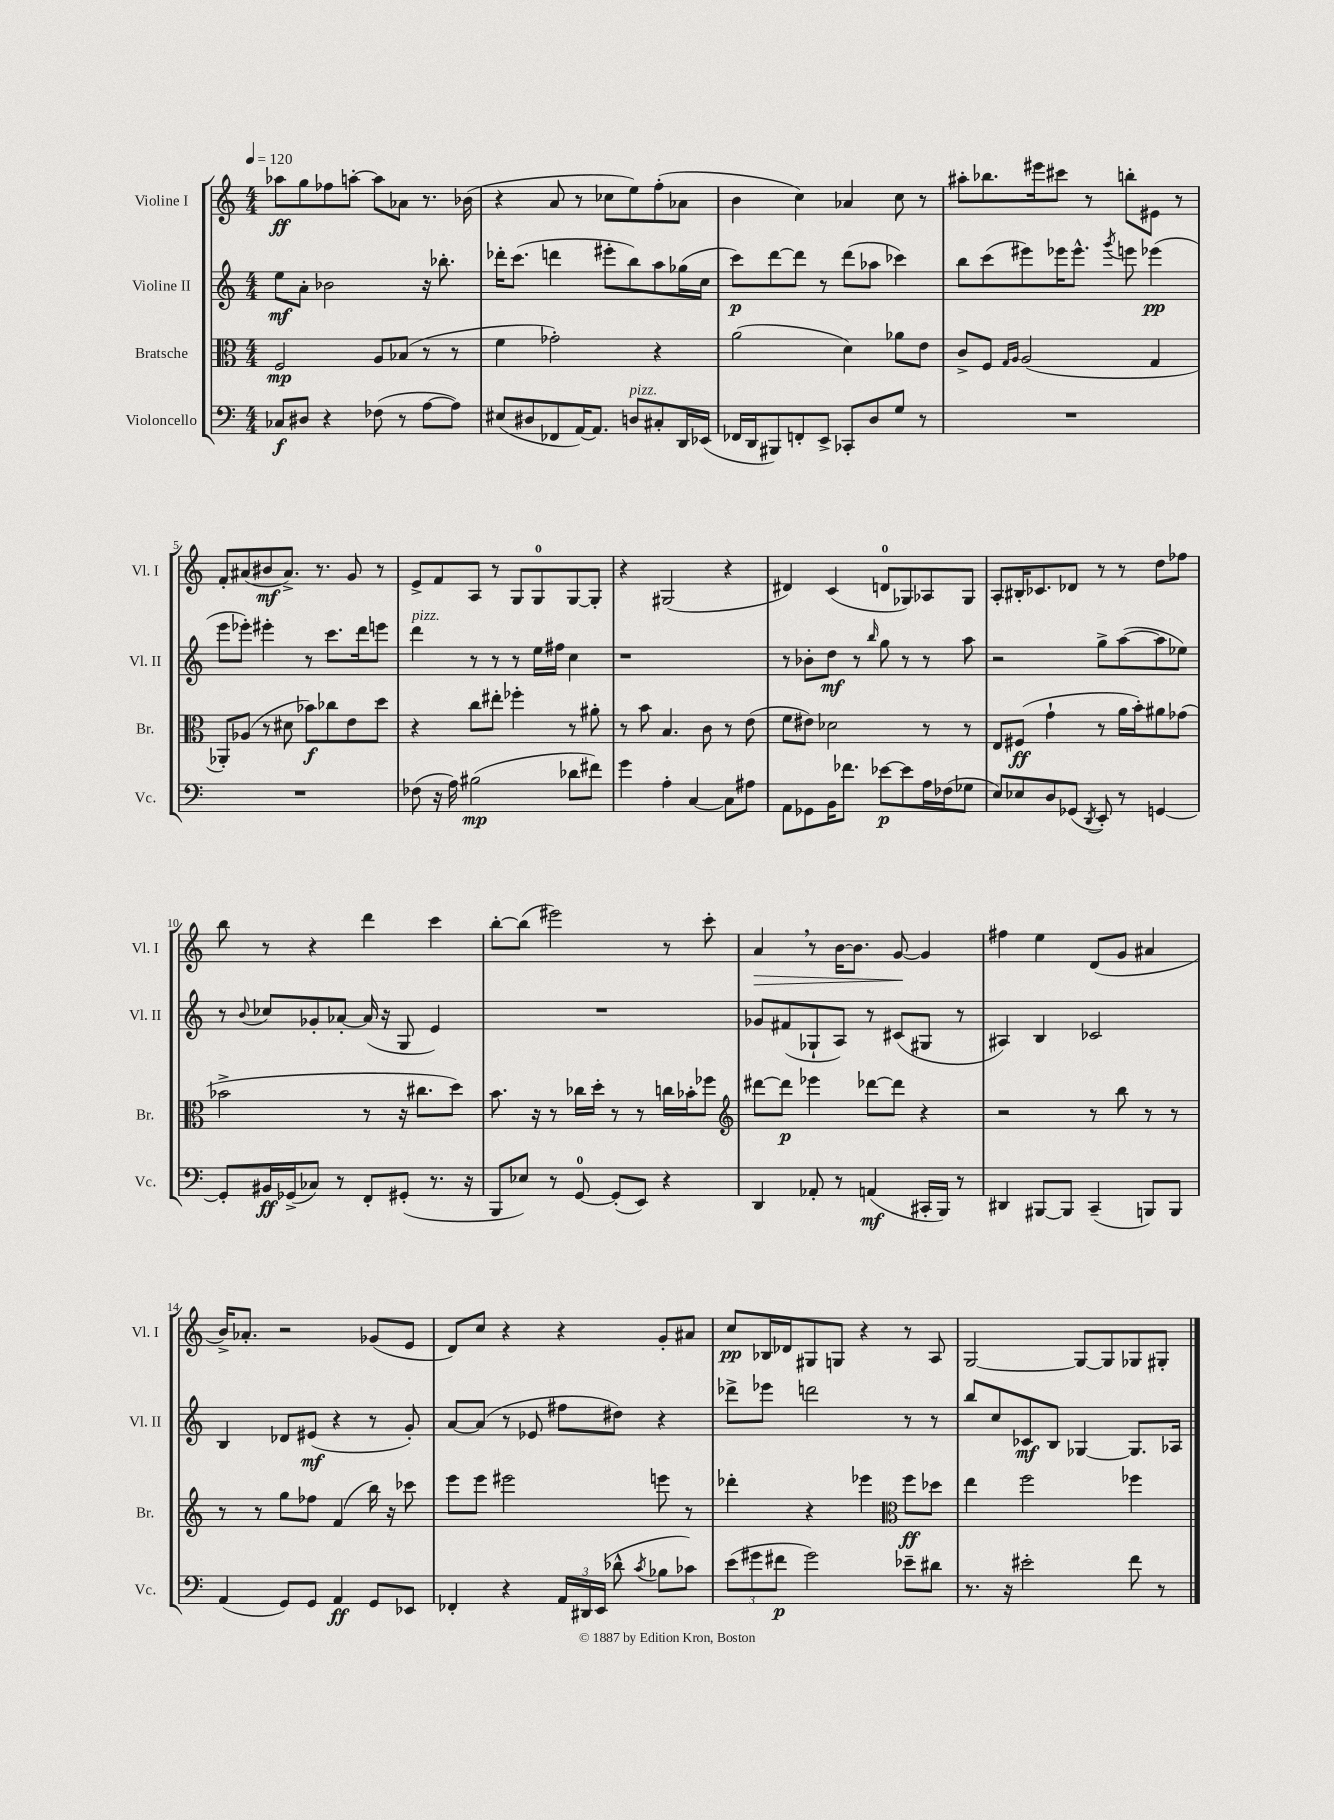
<<
\new StaffGroup <<
\new Staff = "s0" \with { instrumentName = "Violine I" shortInstrumentName = "Vl. I" } {
    \clef treble \key c \major \numericTimeSignature \time 4/4 \tempo 4 = 120
    \autoBeamOff aes''8[\ff g''8 fes''8 a''8]~-. a''8[ aes'8] r8. bes'16( |
    r4 a'8 r8 ces''8[ e''8) f''8-.( aes'8] |
    b'4 c''4) aes'4 c''8 r8 |
    ais''8[-. bes''8. eis'''16 cis'''8] r8 b''8[-. eis'8] r8 |
    f'8[-. ais'8( bis'8\mf ais'8.]->) r8. g'8 r8 |
    e'8[-> f'8 a8] r8 g8[ g8-0 g8~ g8]-. |
    r4 gis2( r4 |
    dis'4) c'4( d'8[-0 ges8) aes8 ges8] |
    a8[-. bis16-. ces'8. des'8] r8 r8 d''8[ fes''8] |
    b''8 r8 r4 d'''4 c'''4 |
    b''8[~-. b''8]( eis'''2) r8 c'''8-. |
    a'4\> \breathe r8 b'16[~ b'8.] g'8~\! g'4 |
    fis''4 e''4 d'8[( g'8] ais'4 |
    b'16[->) aes'8.]-. r2 ges'8[( e'8] |
    d'8[) c''8] r4 r4 g'8[-. ais'8] |
    c''8[\pp bes16 des'16 gis8 g8] r4 r8 a8 |
    g2~ g8[~ g8 ges8 gis8]-. \bar "|." |
}
\new Staff = "s1" \with { instrumentName = "Violine II" shortInstrumentName = "Vl. II" } {
    \clef treble \key c \major \numericTimeSignature \time 4/4
    \autoBeamOff e''8[\mf a'8]-. bes'2 r16 bes''8.-. |
    des'''16[-. c'''8.]( d'''4 eis'''8[-. b''8) a''8 ges''16( c''16] |
    c'''8[\p) d'''8~ d'''8] r8 d'''8[( aes''8] ces'''4) |
    b''8[ c'''8( eis'''8) ees'''16 ees'''8.]-^ \acciaccatura { g'''8 } e'''8 ees'''4\pp( |
    e'''8[ ees'''8]-.) eis'''4-. r8 c'''8.[ d'''16 e'''8] |
    d'''4^\markup { \italic "pizz." } r8 r8 r8 e''16[ fis''16] c''4 |
    r1 |
    r8 bes'8[-. d''8]\mf r8 \grace { b''16 } g''8 r8 r8 a''8 |
    r2 g''8[-> a''8~( a''8 ees''8]) |
    r8 \appoggiatura { b'8 } ces''8[ ges'8-. aes'8]~-. aes'16( r16 g8 e'4) |
    R1 |
    ges'8[ fis'8( ges8-! a8]) r8 cis'8[( gis8] r8 |
    ais4) b4 ces'2 |
    b4 des'8[ eis'8]\mf( r4 r8 g'8-.) |
    a'8[~ a'8]( r8 ees'8 fis''8[ dis''8]) r4 |
    des'''8[-> ees'''8] d'''2 r8 r8 |
    b''8[ c''8 ces'8\mf b8] ges4~ ges8.[ aes16] \bar "|." |
}
\new Staff = "s2" \with { instrumentName = "Bratsche" shortInstrumentName = "Br." } {
    \clef alto \key c \major \numericTimeSignature \time 4/4
    \autoBeamOff f2\mp a8[ bes8]( r8 r8 |
    f'4 ges'2-.) r4 |
    a'2( d'4) aes'8[ e'8] |
    c'8[-> f8] \grace { g16[ a16] } a2( g4 |
    aes,8[-.) aes8]( r8 dis'8 bes'8[\f) ces''8 e'8 d''8] |
    r4 c''8[ eis''8]-. fes''4-. r8 ais'8-. |
    r8 b'8 b4. c'8 r8 e'8( |
    f'8[ eis'8]) des'2 r8 r8 |
    e8[ fis8]\ff( g'4-! r8 a'16[ b'16-.) ais'8 ges'8]( |
    bes'2-> r8 r16 cis''8.[ d''8]) |
    b'8. r16 r8 ces''16[ d''16]-. r8 r8 c''16[ bes'16-. fes''8] |
    \clef treble dis'''8[~ dis'''8]\p ees'''4 des'''8[~ des'''8] r4 |
    r2 r8 b''8 r8 r8 |
    r8 r8 g''8[ fes''8] f'4( b''16) r16 ces'''8 |
    e'''8[ e'''8] eis'''2 e'''8 r8 |
    des'''4-. r4 ees'''4 \clef alto f''8[\ff des''8] |
    e''4 f''2 fes''4 \bar "|." |
}
\new Staff = "s3" \with { instrumentName = "Violoncello" shortInstrumentName = "Vc." } {
    \clef bass \key c \major \numericTimeSignature \time 4/4
    \autoBeamOff ces8[\f dis8] r4 fes8( r8 a8[~ a8]) |
    eis8[( dis8 fes,8 a,16~) a,8.] d8[^\markup { \italic "pizz." } cis8-. d,16 ees,16]( |
    fes,16[ d,16 bis,,8) f,8-. e,8]-> ces,8[-. d8 g8] r8 |
    R1 |
    R1 |
    fes8( r16 a16) bis2\mp( des'8[ fis'8]) |
    g'4 a4-. c4~ c8[ ais8] |
    a,8[ ges,8 b,16 fes'8.] ees'8[~\p ees'8 a16 fes16( ges8] |
    e8[) ees8 d8 ges,8]( \acciaccatura { d,8 } e,8-.) r8 g,4~ |
    g,8[-. bis,16\ff ges,16->( ces8]) r8 f,8[-. gis,8]-.( r8. r16 |
    b,,8[ ees8]) r8 g,8-0~ g,8[-.( e,8]) r4 |
    d,4 aes,8-. r8 a,4\mf( cis,16[-. b,,16]) r8 |
    dis,4 bis,,8[~ bis,,8] c,4--( b,,8[) b,,8] |
    a,4( g,8[) g,8] a,4\ff g,8[ ees,8] |
    fes,4-. r4 \tuplet 3/2 { a,16[ dis,16 e,16]( } des'8-^ \acciaccatura { c'8 } bes8[ ces'8]) |
    \tuplet 3/2 { e'8[( gis'8 fis'8]\p } gis'2) ees'8[-- dis'8] |
    r8. r16 eis'2-. f'8 r8 \bar "|." |
}
>>
>>
